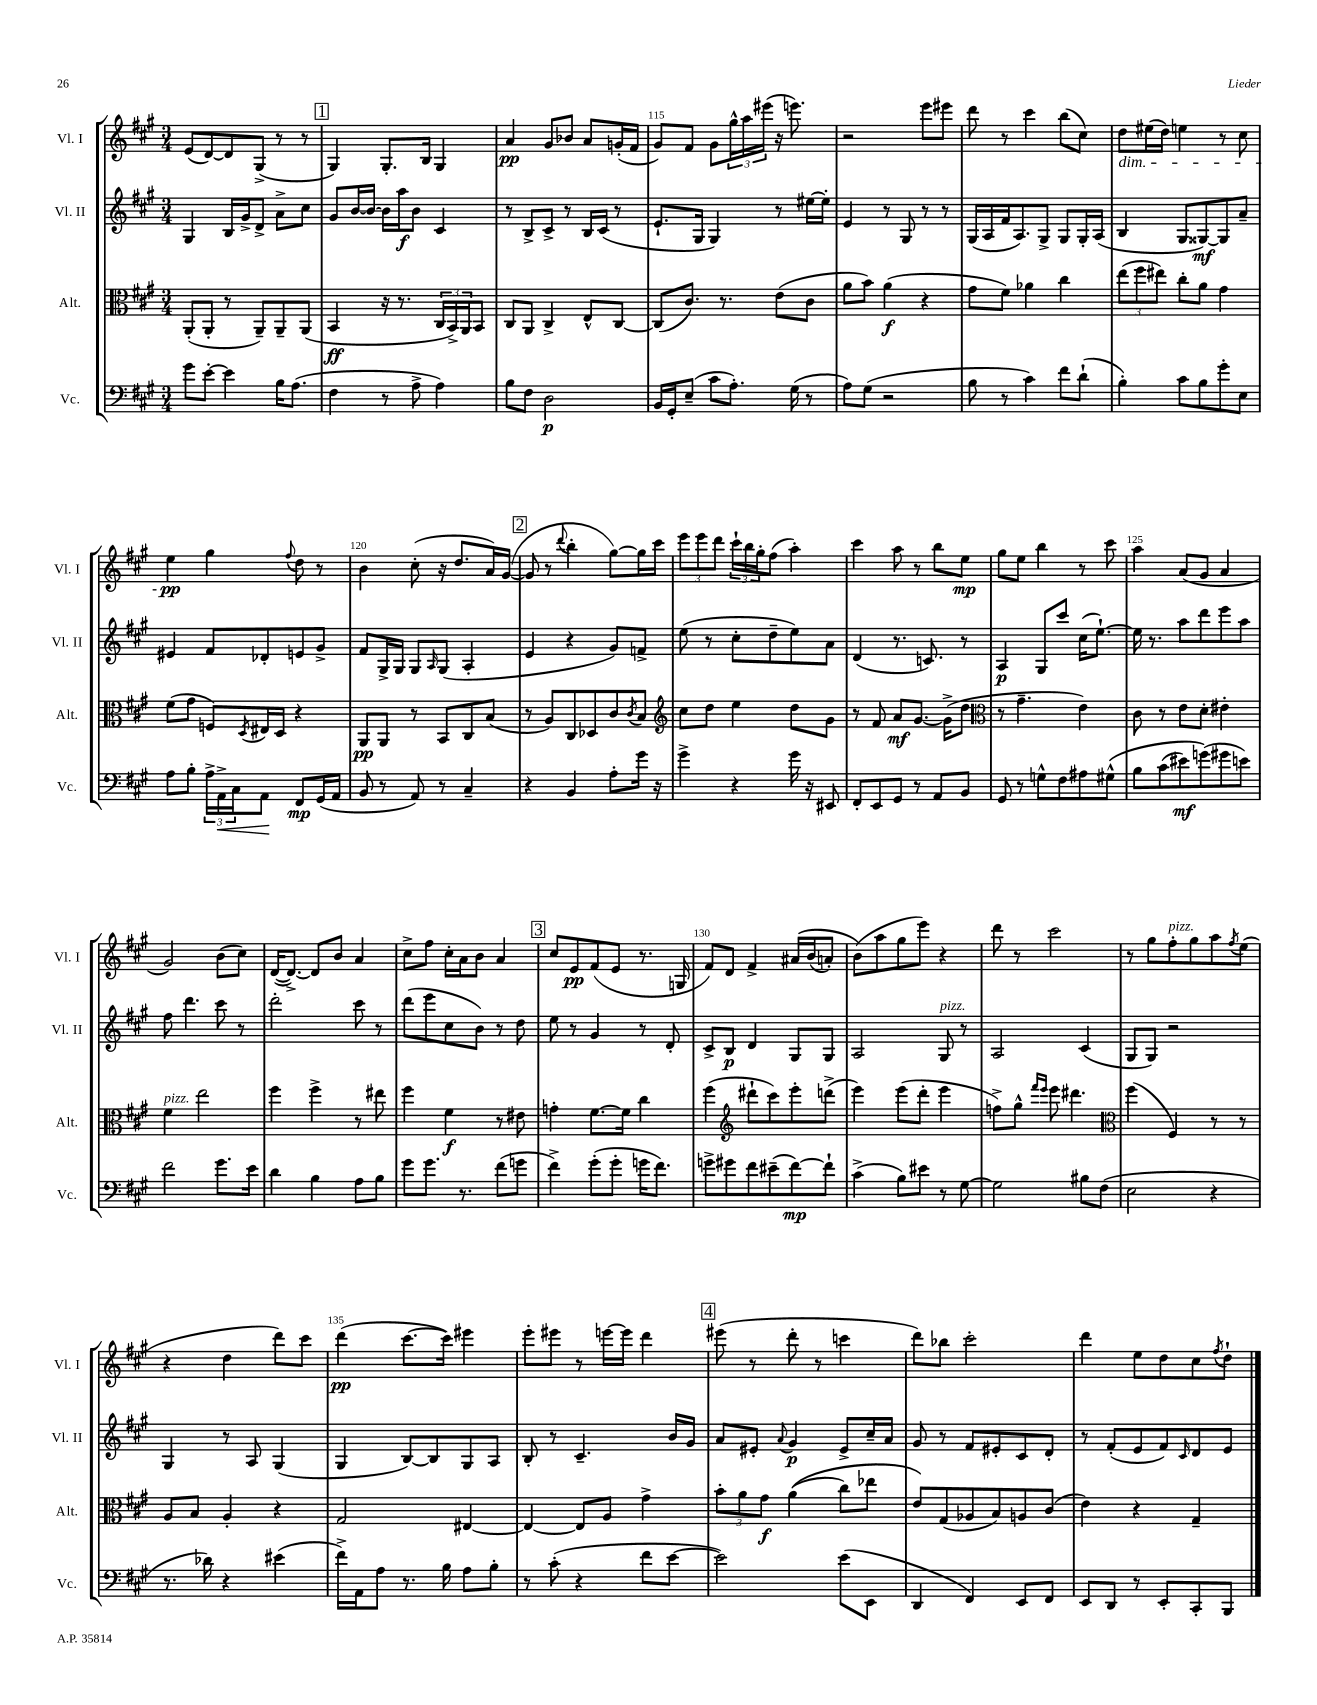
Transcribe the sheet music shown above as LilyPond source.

<<
\new StaffGroup <<
\new Staff = "s0" \with { instrumentName = "Vl. I" shortInstrumentName = "Vl. I" } {
    \clef treble \key a \major \numericTimeSignature \time 3/4
    e'8( d'8~) d'8 gis8->( r8 r8 |
    \mark \markup { \box "1" } gis4) gis8.-. b16 gis4 |
    a'4\pp gis'8 bes'8 a'8 g'16-.( fis'16 |
    gis'8) fis'8 gis'8 \tuplet 3/2 { gis''16-^ a''16 eis'''16( } r16 e'''8.) |
    r2 e'''8 eis'''8 |
    d'''8 r8 cis'''4 b''8( cis''8) |
    d''8\dim eis''16( d''16) e''4 r8 cis''8 |
    e''4\pp\! gis''4 \appoggiatura { fis''8 } d''8 r8 |
    b'4 cis''8-.( r16 d''8. a'16) gis'16~( |
    \mark \markup { \box "2" } gis'8 r8 \appoggiatura { d'''8 } b''4-. gis''8~) gis''16 cis'''16 |
    \tuplet 3/2 { e'''8 e'''8 d'''8 } \tuplet 3/2 { cis'''16-! b''16 gis''16-. } fis''8( a''4-.) |
    cis'''4 a''8 r8 b''8 e''8\mp |
    gis''8 e''8 b''4 r8 cis'''8 |
    a''4 a'8( gis'8 a'4 |
    gis'2) b'8( cis''8) |
    d'16~( d'8.~->) d'8 b'8 a'4 |
    cis''8-> fis''8 cis''16-. a'16 b'8 a'4 |
    \mark \markup { \box "3" } cis''8 e'8\pp fis'8( e'8 r8. g16 |
    fis'8) d'8 fis'4-> ais'16\( b'16( a'8-.) |
    b'8(\) a''8 gis''8 e'''8) r4 |
    d'''8 r8 cis'''2 |
    r8 gis''8 fis''8-.^\markup { \italic "pizz." } gis''8 a''8 \acciaccatura { fis''8 } e''8( |
    r4 d''4 d'''8) cis'''8 |
    d'''4\pp( cis'''8.~ cis'''16) eis'''4 |
    e'''8-. eis'''8 r8 e'''16~ e'''16 d'''4 |
    \mark \markup { \box "4" } eis'''8( r8 d'''8-. r8 c'''4 |
    d'''8) bes''8 cis'''2-. |
    d'''4 e''8 d''8 cis''8 \acciaccatura { fis''8 } d''8-! \bar "|." |
}
\new Staff = "s1" \with { instrumentName = "Vl. II" shortInstrumentName = "Vl. II" } {
    \clef treble \key a \major \numericTimeSignature \time 3/4
    gis4 b16 gis'16-> d'8-> a'8-> cis''8 |
    \mark \markup { \box "1" } gis'8 b'16~ b'16~ b'16 a''16\f b'8 cis'4 |
    r8 b8-> cis'8-> r8 b16 cis'16( r8 |
    e'8.-! gis16 gis4) r8 eis''16~ eis''16-. |
    e'4 r8 gis8 r8 r8 |
    gis16( a16 fis'16 a8.) gis8-> gis8 gis16-. a16( |
    b4 gis8 gisis8~\mf) gisis8 a'8-- |
    eis'4 fis'8 des'8-. e'8 gis'8-> |
    fis'8 gis16-> gis16 gis8 \grace { a16 } gis8( a4-. |
    \mark \markup { \box "2" } e'4 r4 gis'8) f'8-> |
    e''8( r8 cis''8-. d''8-- e''8) a'8 |
    d'4( r8. c'8.) r8 |
    a4\p gis8 cis'''8 cis''16( e''8.~-!) |
    e''16 r8. a''8 d'''8 e'''8 a''8 |
    fis''8 d'''4. cis'''8 r8 |
    d'''2-. cis'''8 r8 |
    d'''8( e'''8 cis''8 b'8) r8 d''8 |
    \mark \markup { \box "3" } e''8 r8 gis'4 r8 d'8-. |
    cis'8-> b8\p d'4 gis8 gis8 |
    a2 gis8^\markup { \italic "pizz." } r8 |
    a2 cis'4( |
    gis8 gis8) r2 |
    gis4 r8 a8 gis4( |
    gis4 b8~) b8 gis8 a8 |
    b8-. r8 cis'4.-- b'16 gis'16 |
    \mark \markup { \box "4" } a'8 eis'8-. \appoggiatura { a'8 } gis'4\p eis'8-> cis''16-- a'16 |
    gis'8 r8 fis'8 eis'8-. cis'8 d'8-. |
    r8 fis'8-.( e'8 fis'8) \grace { cis'16 } d'8 e'8 \bar "|." |
}
\new Staff = "s2" \with { instrumentName = "Alt." shortInstrumentName = "Alt." } {
    \clef alto \key a \major \numericTimeSignature \time 3/4
    a,8-.( a,8-. r8 a,8--) a,8-- a,8( |
    \mark \markup { \box "1" } b,4\ff r16 r8. \tuplet 3/2 { cis16 b,16->) a,16 } b,8 |
    cis8 a,8 cis4-> e8-^ cis8~ |
    cis8( cis'8.) r8. e'8( cis'8 |
    a'8 b'8) a'4\f( r4 |
    gis'8 fis'8) aes'4 cis''4 |
    \tuplet 3/2 { e''8( fis''8 eis''8) } cis''8-. a'8 gis'4 |
    fis'8( gis'8 f8) \acciaccatura { d8 } eis16 d16 r4 |
    a,8\pp a,8 r8 b,8 cis8 b8( |
    \mark \markup { \box "2" } r8 a8) cis8 des8 cis'8 \acciaccatura { cis'8 } b8 |
    \clef treble cis''8 d''8 e''4 d''8 gis'8 |
    r8 fis'8 a'8\mf gis'8.~ gis'16->( d''8 |
    \clef alto r8 gis'4.-- e'4) |
    cis'8 r8 e'8 d'8-. eis'4-. |
    fis'4^\markup { \italic "pizz." } e''2 |
    fis''4 fis''4-> r8 eis''8 |
    fis''4 fis'4\f r8 eis'8 |
    \mark \markup { \box "3" } g'4-. fis'8.~ fis'16 cis''4 |
    fis''4( \clef treble dis'''8-! cis'''8) e'''8-. d'''8->( |
    e'''4) e'''8( d'''8-. e'''4 |
    f''8->) gis''8-^ \grace { fis'''16 e'''16 } e'''8 dis'''4. |
    \clef alto fis''4( fis4) r8 r8 |
    a8 b8 a4-. r4 |
    gis2 eis4~ |
    eis4~ eis8 a8 gis'4-> |
    \mark \markup { \box "4" } \tuplet 3/2 { b'8-. a'8 gis'8\f } a'4(\( cis''8) ees''8 |
    e'8\) gis8( aes8 b8) a8 cis'8( |
    e'4) r4 gis4-- \bar "|." |
}
\new Staff = "s3" \with { instrumentName = "Vc." shortInstrumentName = "Vc." } {
    \clef bass \key a \major \numericTimeSignature \time 3/4
    gis'8 e'8~-. e'4 b16 a8.( |
    \mark \markup { \box "1" } fis4 r8 a8-> a4) |
    b8 fis8 d2\p |
    b,16 gis,16-. e8--( cis'8 a8.-.) gis16( r8 |
    a8) gis8( r2 |
    b8 r8 cis'4) fis'8 d'8-!( |
    b4-.) cis'8 b8 gis'8-. e8 |
    a8 b8-. \tuplet 3/2 { a16-> a,16->\< cis16 } a,8\! fis,8\mp gis,16( a,16 |
    b,8 r8 a,8) r8 cis4-- |
    \mark \markup { \box "2" } r4 b,4 a8-. gis'16 r16 |
    gis'4-> r4 gis'16 r16 eis,8 |
    fis,8-. e,8 gis,8 r8 a,8 b,8 |
    gis,8 r8 g8-^ fis8 ais8 gis8-^\( |
    b8 cis'8( eis'8\mf) g'8(\) gis'8 e'8) |
    fis'2 gis'8. e'16 |
    d'4 b4 a8 b8 |
    gis'8 gis'8. r8. fis'8( g'8 |
    \mark \markup { \box "3" } fis'4->) gis'8-.( gis'8-. g'16 fis'8.) |
    g'8-> gis'8 fis'8 eis'8--( fis'8~\mp) fis'8-! |
    cis'4->( b8) eis'8 r8 gis8~ |
    gis2 bis8 fis8( |
    e2 r4 |
    r8. des'16) r4 eis'4( |
    fis'16->) a,16 a8 r8. b16 a8 b8-. |
    r8 cis'8-.( r4 fis'8 e'8~ |
    \mark \markup { \box "4" } e'2) e'8( e,8 |
    d,4 fis,4) e,8 fis,8 |
    e,8 d,8 r8 e,8-. cis,8-. b,,8 \bar "|." |
}
>>
>>
\layout { \context { \Score currentBarNumber = #112 \override BarNumber.break-visibility = ##(#f #t #t) barNumberVisibility = #(every-nth-bar-number-visible 5) } }
